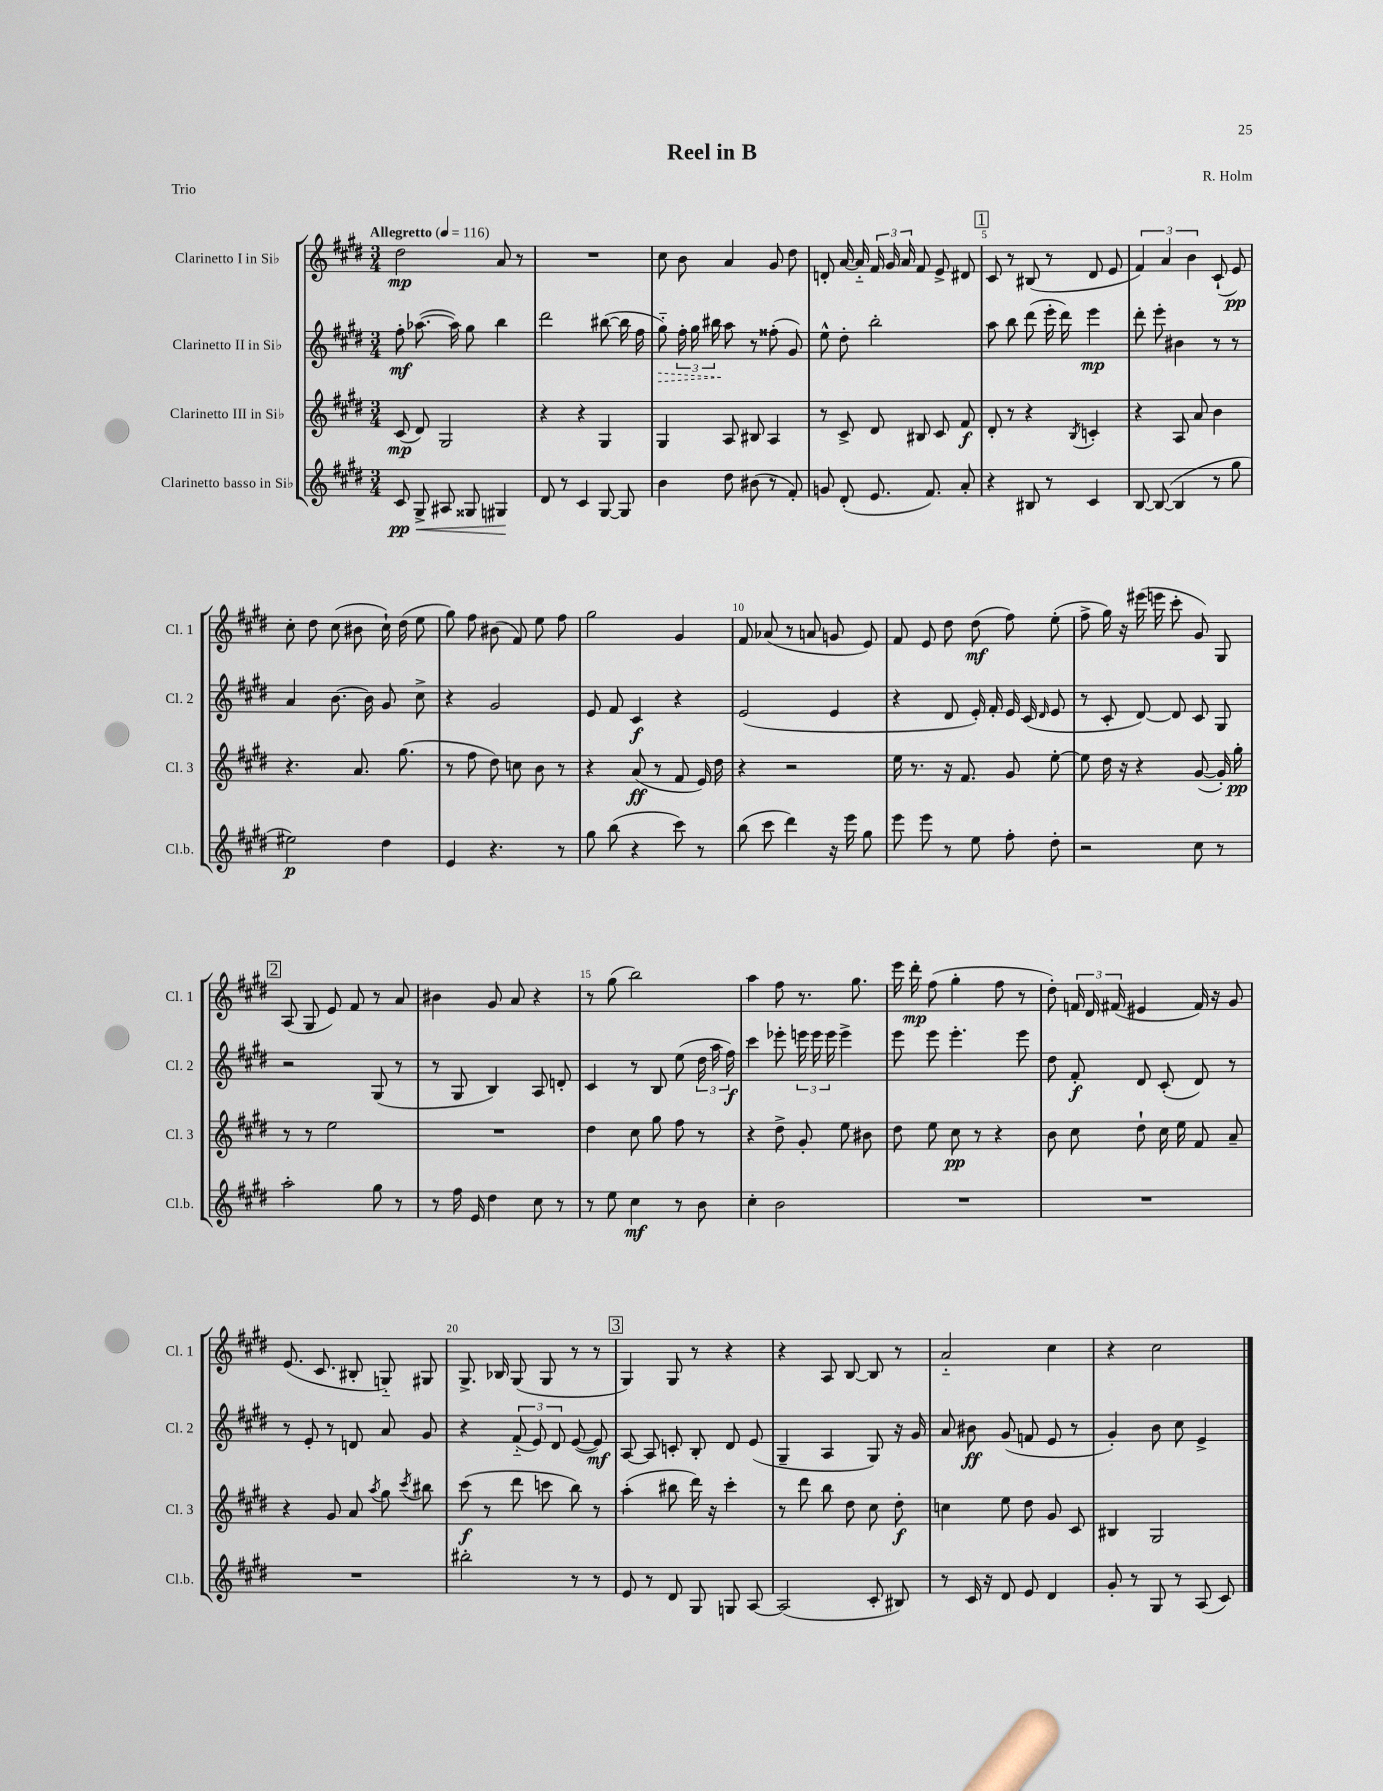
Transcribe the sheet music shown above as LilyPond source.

\header { title = "Reel in B" composer = "R. Holm" piece = "Trio" }
<<
\new StaffGroup <<
\new Staff = "s0" \with { instrumentName = "Clarinetto I in Sib" shortInstrumentName = "Cl. 1" } {
    \clef treble \key e \major \numericTimeSignature \time 3/4 \tempo "Allegretto" 4 = 116
    \autoBeamOff dis''2\mp a'8 r8 |
    R2. |
    cis''8 b'8 a'4 gis'8 dis''8 |
    d'8-. a'16~ a'16-_ \tuplet 3/2 { fis'16 gis'16 a'16 } fis'8 e'8-> dis'8 |
    \mark \markup { \box "1" } cis'8 r8 bis8( r8 dis'8 e'8 |
    \tuplet 3/2 { fis'4) a'4 b'4 } cis'8-!( e'8\pp) |
    cis''8-. dis''8 cis''8( bis'8 cis''16-!) dis''16( e''8 |
    gis''8) fis''8 bis'8( fis'8) e''8 fis''8 |
    gis''2 gis'4 |
    fis'8 aes'8( r8 a'8 g'8 e'8) |
    fis'8 e'8 dis''8 dis''8\mf( fis''8) e''8-.( |
    fis''8-> gis''16) r16 eis'''16( e'''16 cis'''8-. gis'8) gis8 |
    \mark \markup { \box "2" } a8( gis8 e'8) fis'8 r8 a'8 |
    bis'4 gis'8 a'8 r4 |
    r8 gis''8( b''2) |
    a''4 fis''8 r8. gis''8. |
    e'''16 dis'''16-.\mp fis''8( gis''4-. fis''8 r8 |
    dis''8-.) \tuplet 3/2 { f'16 dis'16 fis'16( } eis'4 fis'16) r16 gis'8 |
    e'8.( cis'8. bis8-. g8-_) gis8 |
    gis8.-> bes16 gis8( gis8 r8 r8 |
    \mark \markup { \box "3" } gis4) gis8 r8 r4 |
    r4 a8 b8~ b8 r8 |
    a'2-_ cis''4 |
    r4 cis''2 \bar "|." |
}
\new Staff = "s1" \with { instrumentName = "Clarinetto II in Sib" shortInstrumentName = "Cl. 2" } {
    \clef treble \key e \major \numericTimeSignature \time 3/4
    \autoBeamOff fis''8-.\mf aes''8.~( aes''16) gis''8 b''4 |
    dis'''2 bis''8~( bis''16 fis''16 |
    \once \override Hairpin.style = #'dashed-line gis''8-_\>) \tuplet 3/2 { fis''16-. gis''16 bis''16\! } a''8 r8 fisis''8-.( gis'8) |
    e''8-^ dis''8-. b''2-. |
    \mark \markup { \box "1" } a''8 b''8 dis'''8( e'''16-. dis'''16) e'''4\mp |
    dis'''8-. e'''8-. bis'4 r8 r8 |
    a'4 b'8.~ b'16 gis'8 cis''8-> |
    r4 gis'2 |
    e'8 fis'8 cis'4\f r4 |
    e'2( e'4 |
    r4 dis'8 e'16-.) fis'16-. e'16 cis'16( \grace { dis'16 } e'8 |
    r8 cis'8-. dis'8~) dis'8 cis'8 gis8 |
    \mark \markup { \box "2" } r2 gis8( r8 |
    r8 gis8 b4) a8 d'8-. |
    cis'4 r8 b8 e''8( \tuplet 3/2 { dis''16 a''16 fis''16\f) } |
    cis'''4 ees'''8-. \tuplet 3/2 { e'''16 e'''16 e'''16 } e'''4-> |
    e'''8 e'''8 e'''4.-. e'''8 |
    dis''8 fis'8-.\f dis'8 cis'8-.( dis'8) r8 |
    r8 e'8-. r8 d'8 a'8 gis'8 |
    r4 \tuplet 3/2 { fis'8-_( e'8) dis'8 } e'8~( e'8\mf) |
    \mark \markup { \box "3" } a8~ a8 c'8-. b8-. dis'8 e'8( |
    gis4-- a4 gis8) r16 gis'16 |
    a'8 bis'8\ff gis'8( f'8 e'8 r8 |
    gis'4-.) b'8 cis''8 e'4-> \bar "|." |
}
\new Staff = "s2" \with { instrumentName = "Clarinetto III in Sib" shortInstrumentName = "Cl. 3" } {
    \clef treble \key e \major \numericTimeSignature \time 3/4
    \autoBeamOff cis'8\mp( dis'8) gis2 |
    r4 r4 gis4 |
    gis4 a8 bis8 a4 |
    r8 cis'8-> dis'8 bis8 cis'8 fis'8\f |
    \mark \markup { \box "1" } dis'8-. r8 r4 \acciaccatura { b8 } c'4-. |
    r4 a8 a'8 b'4 |
    r4. a'8. gis''8.( |
    r8 fis''8 dis''8) c''8 b'8 r8 |
    r4 a'8\ff( r8 fis'8 e'16) dis''16 |
    r4 r2 |
    e''16 r8. r16 fis'8. gis'8 e''8~-. |
    e''8 dis''16 r16 r4 gis'8~( gis'16-.) gis''16-.\pp |
    \mark \markup { \box "2" } r8 r8 e''2 |
    R2. |
    dis''4 cis''8 gis''8 fis''8 r8 |
    r4 dis''8-> gis'8-. e''8 bis'8 |
    dis''8 e''8 cis''8\pp r8 r4 |
    b'8 cis''8 dis''8-! cis''16 e''16 fis'8 a'8-- |
    r4 gis'8 a'8 \acciaccatura { a''8 } gis''8 \acciaccatura { cis'''8 } bis''8 |
    cis'''8\f( r8 dis'''8 c'''8 b''8) r8 |
    \mark \markup { \box "3" } a''4-.( bis''8 dis'''16) r16 cis'''4-. |
    r8 dis'''8 b''8 dis''8 cis''8 dis''8-.\f |
    c''4 e''8 dis''8 gis'8 cis'8 |
    bis4 gis2 \bar "|." |
}
\new Staff = "s3" \with { instrumentName = "Clarinetto basso in Sib" shortInstrumentName = "Cl.b." } {
    \clef treble \key e \major \numericTimeSignature \time 3/4
    \autoBeamOff cis'8\pp\< gis8-> ais8 gisis8 gis4\! |
    dis'8 r8 cis'4 gis8~ gis8 |
    b'4 dis''8 bis'8( r8 fis'8-.) |
    g'8 dis'8-.( e'8. fis'8.) a'8-. |
    \mark \markup { \box "1" } r4 bis8 r8 cis'4 |
    b8~ b8~( b4 r8 gis''8 |
    eis''2\p) dis''4 |
    e'4 r4. r8 |
    gis''8 b''8( r4 cis'''8) r8 |
    b''8( cis'''8 dis'''4) r16 e'''16 gis''8 |
    e'''8 e'''8 r8 e''8 fis''8-. dis''8-. |
    r2 cis''8 r8 |
    \mark \markup { \box "2" } a''2-. gis''8 r8 |
    r8 fis''16 e'16 dis''4 cis''8 r8 |
    r8 e''8 cis''4\mf r8 b'8 |
    cis''4-. b'2 |
    R2. |
    R2. |
    R2. |
    bis''2-. r8 r8 |
    \mark \markup { \box "3" } e'8 r8 dis'8 gis8 g8 a8~ |
    a2( cis'8-. bis8) |
    r8 cis'16 r16 dis'8 e'8 dis'4 |
    gis'8-. r8 gis8 r8 a8( cis'8) \bar "|." |
}
>>
>>
\layout { \context { \Score \override BarNumber.break-visibility = ##(#f #t #t) barNumberVisibility = #(every-nth-bar-number-visible 5) } }
